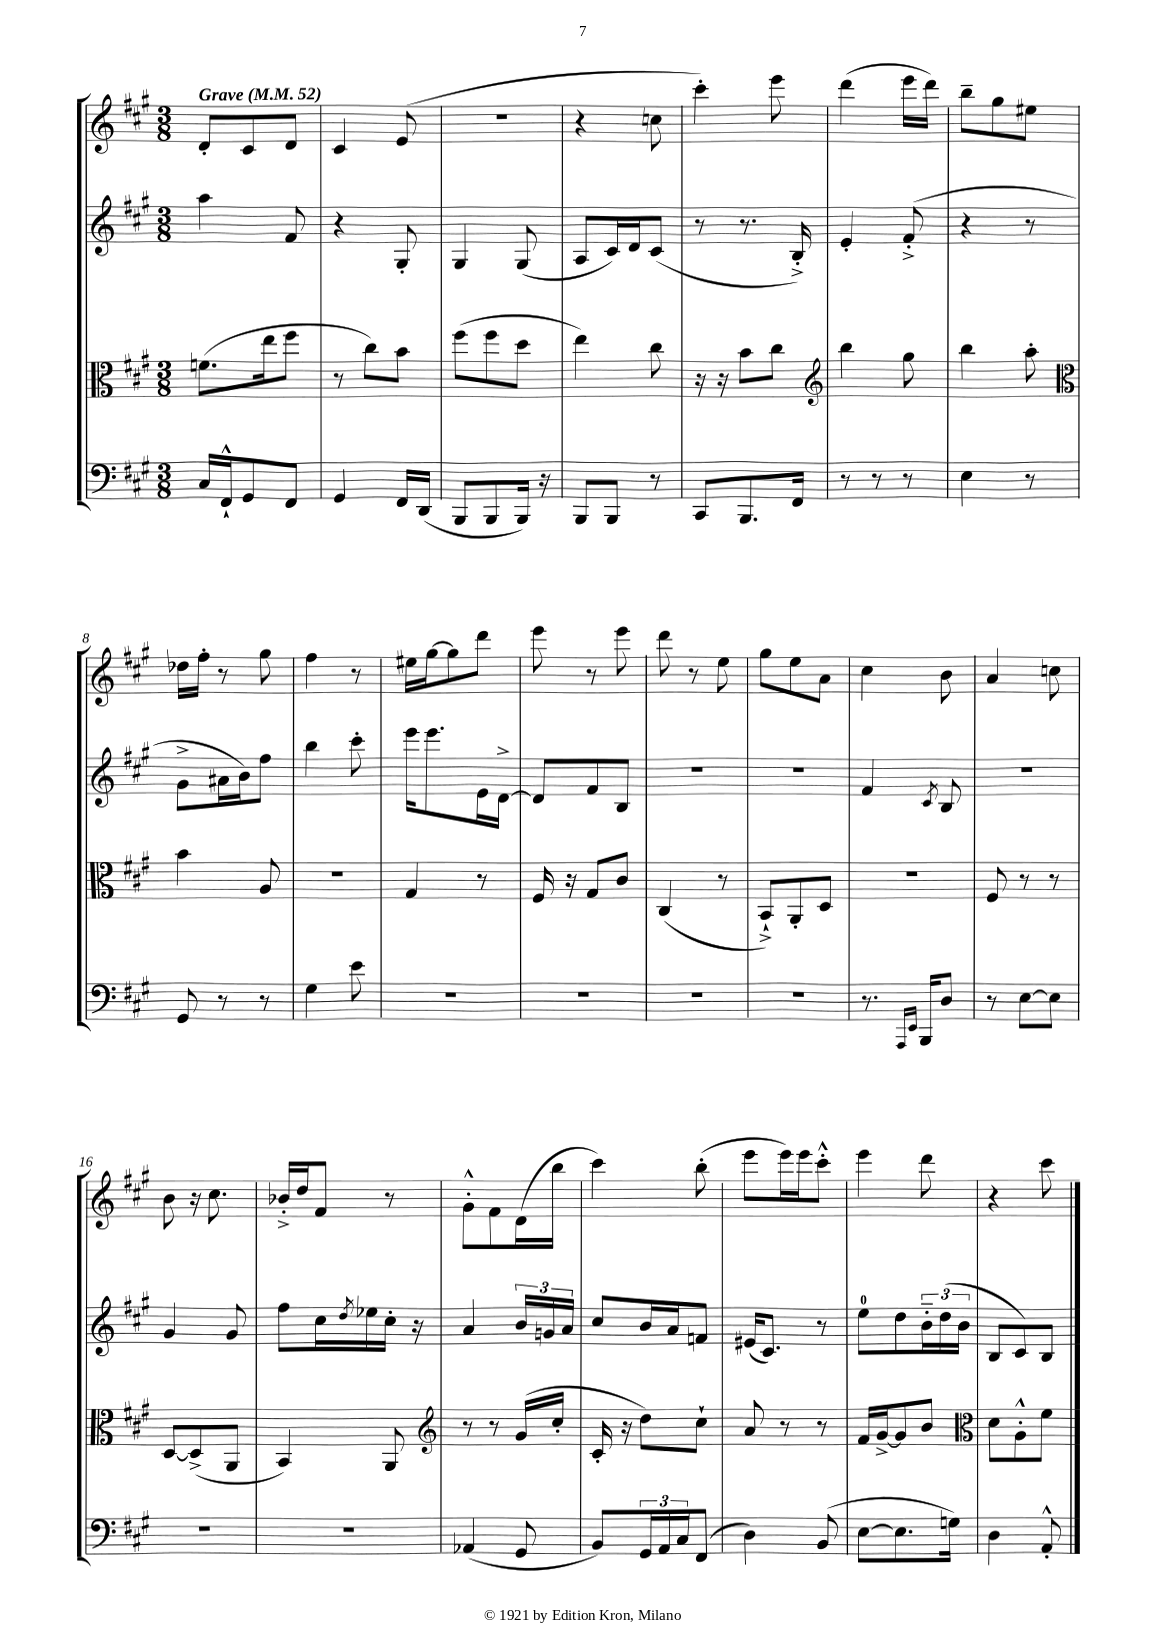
<<
\new StaffGroup <<
\new Staff = "s0" {
    \clef treble \key a \major \numericTimeSignature \time 3/8 \tempo "Grave" 4 = 52
    d'8-. cis'8 d'8 |
    cis'4 e'8( |
    R4. |
    r4 c''8 |
    cis'''4-.) e'''8 |
    d'''4( e'''16 d'''16) |
    b''8-- gis''8 eis''8 |
    des''16 fis''16-. r8 gis''8 |
    fis''4 r8 |
    eis''16 gis''16~ gis''8 d'''8 |
    e'''8 r8 e'''8 |
    d'''8 r8 e''8 |
    gis''8 e''8 a'8 |
    cis''4 b'8 |
    a'4 c''8 |
    b'8 r16 cis''8. |
    bes'16-.-> d''16 fis'8 r8 |
    gis'8-.-^ fis'8 d'16( b''16 |
    cis'''4) b''8-.( |
    e'''8 e'''16) e'''16 cis'''8-.-^ |
    e'''4 d'''8 |
    r4 cis'''8 \bar "|." |
}
\new Staff = "s1" {
    \clef treble \key a \major \numericTimeSignature \time 3/8
    a''4 fis'8 |
    r4 gis8-. |
    gis4 gis8( |
    a8 cis'16) d'16 cis'8( |
    r8 r8. b16-.->) |
    e'4-. fis'8-.->( |
    r4 r8 |
    gis'8-> ais'16 b'16) fis''8 |
    b''4 cis'''8-. |
    e'''16 e'''8. e'16 d'16~-> |
    d'8 fis'8 b8 |
    R4. |
    R4. |
    fis'4 \acciaccatura { cis'8 } b8 |
    R4. |
    gis'4 gis'8 |
    fis''8 cis''16 \acciaccatura { d''8 } ees''16 cis''16-. r16 |
    a'4 \tuplet 3/2 { b'16 g'16 a'16 } |
    cis''8 b'16 a'16 f'8 |
    eis'16( cis'8.) r8 |
    e''8-0 d''8 \tuplet 3/2 { b'16-_ d''16( b'16 } |
    b8 cis'8) b8 \bar "|." |
}
\new Staff = "s2" {
    \clef alto \key a \major \numericTimeSignature \time 3/8
    f'8.( e''16 fis''8 |
    r8 cis''8) b'8 |
    fis''8( fis''8 d''8 |
    e''4) cis''8 |
    r16 r16 b'8 cis''8 |
    \clef treble b''4 gis''8 |
    b''4 a''8-. |
    \clef alto b'4 a8 |
    R4. |
    gis4 r8 |
    fis16 r16 gis8 cis'8 |
    cis4( r8 |
    b,8-!->) a,8-. d8 |
    R4. |
    fis8 r8 r8 |
    d8~ d8->( a,8 |
    b,4) a,8 |
    \clef treble r8 r8 gis'16( cis''16-. |
    cis'16-. r16 d''8) cis''8-! |
    a'8 r8 r8 |
    fis'16 gis'16~-> gis'8 b'8 |
    \clef alto d'8 a8-.-^ fis'8 \bar "|." |
}
\new Staff = "s3" {
    \clef bass \key a \major \numericTimeSignature \time 3/8
    cis16 fis,16-!-^ gis,8 fis,8 |
    gis,4 fis,16 d,16( |
    b,,8 b,,8 b,,16) r16 |
    b,,8 b,,8 r8 |
    cis,8 b,,8. fis,16 |
    r8 r8 r8 |
    e4 r8 |
    gis,8 r8 r8 |
    gis4 e'8 |
    R4. |
    R4. |
    R4. |
    R4. |
    r8. \grace { a,,16 e,16 } b,,16 d8 |
    r8 e8~ e8 |
    R4. |
    R4. |
    aes,4( gis,8 |
    b,8) \tuplet 3/2 { gis,16 a,16 cis16 } fis,8( |
    d4) b,8( |
    e8~ e8. g16) |
    d4 a,8-.-^ \bar "|." |
}
>>
>>
